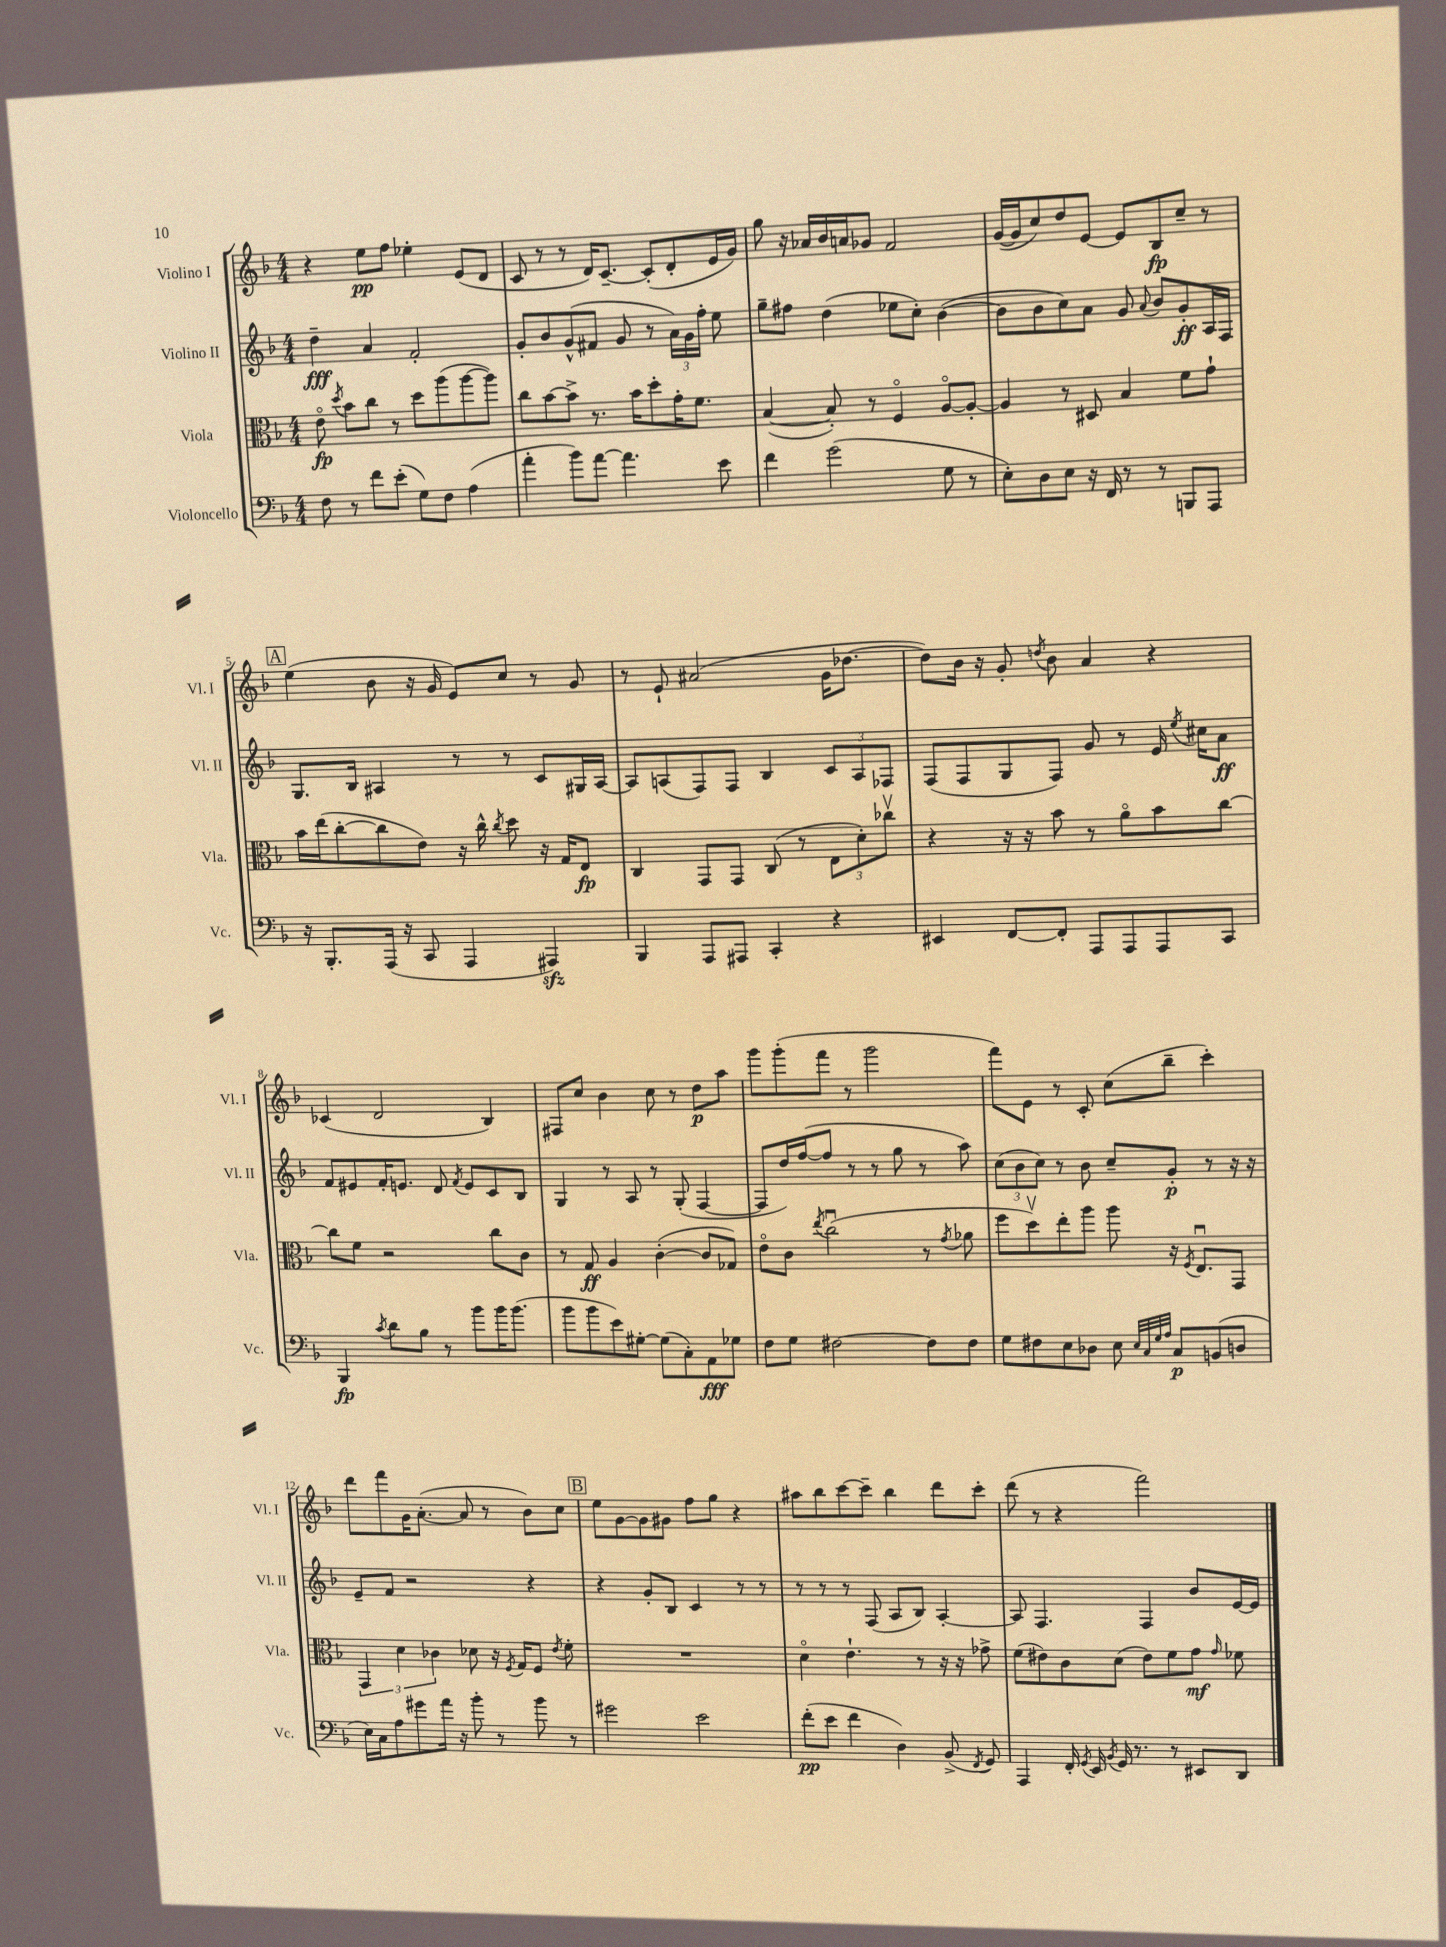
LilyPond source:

<<
\new StaffGroup <<
\new Staff = "s0" \with { instrumentName = "Violino I" shortInstrumentName = "Vl. I" } {
    \clef treble \key f \major \numericTimeSignature \time 4/4
    \autoBeamOff r4 e''8[\pp f''8] ees''4-. e'8[( d'8] |
    c'8 r8 r8 d'16[) c'8.]~-- c'8[-.( d'8-. e'16 g'16]) |
    g''8 r16 aes'16[ bes'16 a'16 ges'8] f'2 |
    g'16[~( g'16 c''8) d''8 e'8]~ e'8[ bes8\fp c''8]-- r8 |
    \mark \markup { \box "A" } e''4( bes'8 r16 g'16 e'8[) c''8] r8 g'8 |
    r8 e'8-! ais'2( g'16[ des''8.]~ |
    des''8[) bes'16] r16 g'8-. \acciaccatura { d''8 } bes'8 a'4 r4 |
    ces'4( d'2 bes4) |
    fis8[ c''8] bes'4 c''8 r8 d''8[\p a''8] |
    g'''8[ g'''8-.( f'''8] r8 g'''2 |
    f'''8[) e'8] r8 c'8-. c''8[( bes''8]-- c'''4-.) |
    d'''8[ f'''8 g'16 a'8.]~-.( a'8 r8 bes'8[) c''8] |
    \mark \markup { \box "B" } e''8[ g'8~ g'8 gis'8] f''8[ g''8] r4 |
    ais''8[ bes''8 c'''8~ c'''8]-- bes''4 d'''8[ c'''8]-. |
    d'''8( r8 r4 f'''2) \bar "|." |
}
\new Staff = "s1" \with { instrumentName = "Violino II" shortInstrumentName = "Vl. II" } {
    \clef treble \key f \major \numericTimeSignature \time 4/4
    \autoBeamOff d''4--\fff a'4 f'2-. |
    g'8[-. bes'8 g'8-^( fis'8] g'8 r8 \tuplet 3/2 { a'16[) g'16 f''16]-. } e''8 |
    g''8[-- fis''8] d''4( ees''8[ c''8]-.) bes'4~( |
    bes'8[ bes'8 c''8) a'8] g'8 \appoggiatura { a'8 } bes'8[ g'8-.\ff a16 f16] |
    \mark \markup { \box "A" } g8.[ bes16] ais4 r8 r8 c'8[ gis16 ais16]~ |
    ais8[ a8( f8) f8] bes4 \tuplet 3/2 { c'8[ a8 fes8] } |
    f8[( f8 g8 f8]) g'8 r8 e'16 \acciaccatura { e''8 } cis''16[ a'8]\ff |
    f'8[ eis'8 f'16-. e'8.] d'8 \acciaccatura { f'8 } e'8[ c'8 bes8] |
    g4 r8 a8 r8 g8-.( f4~ |
    f8[ d''16) f''16~( f''8] r8 r8 g''8 r8 a''8) |
    \tuplet 3/2 { c''8[( bes'8 c''8]) } r8 bes'8 c''8[-- g'8]-.\p r8 r16 r16 |
    e'8[-- f'8] r2 r4 |
    \mark \markup { \box "B" } r4 g'8[-. bes8] c'4 r8 r8 |
    r8 r8 r8 f8( a8[ bes8]) a4~-. |
    a8 f4. f4 bes'8[ e'16~ e'16] \bar "|." |
}
\new Staff = "s2" \with { instrumentName = "Viola" shortInstrumentName = "Vla." } {
    \clef alto \key f \major \numericTimeSignature \time 4/4
    \autoBeamOff e'8\flageolet\fp \acciaccatura { d''8 } bes'8[ c''8] r8 d''8[ a''8( a''8~ a''8]) |
    c''8[ bes'8~ bes'8]-> r8. bes'16[ d''8-. g'16-. f'8.] |
    bes4~( bes8-.) r8 f4\flageolet a8[~\flageolet a8]~-. |
    a4 r8 dis8 bes4 f'8[ g'8]-! |
    \mark \markup { \box "A" } bes'16[ e''16( c''8~-. c''8 e'8]) r16 c''16-^ \acciaccatura { c''8 } d''8 r16 g16[ e8]\fp |
    c4 g,8[ g,8] c8( r8 \tuplet 3/2 { e8[ d'8-.) ces''8]\upbow } |
    r4 r16 r16 bes'8 r8 a'8[\flageolet bes'8 c''8]~ |
    c''8[ f'8] r2 c''8[ c'8] |
    r8 g8\ff a4 c'4~-.( c'8[ ges8]) |
    e'8[\flageolet c'8] \acciaccatura { e''8 } c''2\downbow( r8 \acciaccatura { g'8 } aes'8 |
    f''8[ d''8\upbow) e''8-. a''8] a''8 r16 \acciaccatura { f8 } e8.[\downbow g,8] |
    \tuplet 3/2 { g,4 d'4 ces'4 } des'8 r16 \acciaccatura { f8 } g16[ f8] \acciaccatura { e'8 } f'8-. |
    \mark \markup { \box "B" } R1 |
    d'4\flageolet e'4.-! r8 r16 r16 ges'8-> |
    f'8[( eis'8) c'8 d'8]( eis'8[) f'8 g'8]\mf \grace { g'16 } fes'8 \bar "|." |
}
\new Staff = "s3" \with { instrumentName = "Violoncello" shortInstrumentName = "Vc." } {
    \clef bass \key f \major \numericTimeSignature \time 4/4
    \autoBeamOff f8 r8 f'8[ e'8]-.( g8[) f8] a4( |
    a'4-. bes'8[) a'8]~ a'4. e'8 |
    f'4 g'2( g8 r8 |
    e8[-.) d8 e8] r16 f,16 r8 r8 b,,8[ a,,8] |
    \mark \markup { \box "A" } r16 bes,,8.[-. a,,16]( r16 c,8 a,,4 ais,,4\sfz) |
    bes,,4 a,,8[ ais,,8] c,4-. r4 |
    eis,4 f,8[~ f,8]-. a,,8[ a,,8 a,,8 c,8] |
    bes,,4\fp \acciaccatura { c'8 } d'8[ bes8] r8 bes'8[ bes'16 bes'8.]( |
    bes'8[ bes'8 e'8) gis8]~-. gis8[( c8-.) a,8\fff ges8] |
    f8[ g8] fis2~ fis8[ fis8] |
    g8[ fis8 e8 des8] e8 \grace { e32[ c32 g32 a32] } c8[\p b,8( d8] |
    e16[) c16 a8 gis'8 a'16] r16 bes'8-. r8 bes'8 r8 |
    \mark \markup { \box "B" } gis'2 e'2 |
    f'8[-.\pp( e'8] f'4 d4) bes,8->( \acciaccatura { f,8 } g,8) |
    a,,4 f,16-. \acciaccatura { g,8 } e,16 \acciaccatura { bes,8 } g,16 r8. r8 eis,8[ d,8] \bar "|." |
}
>>
>>
